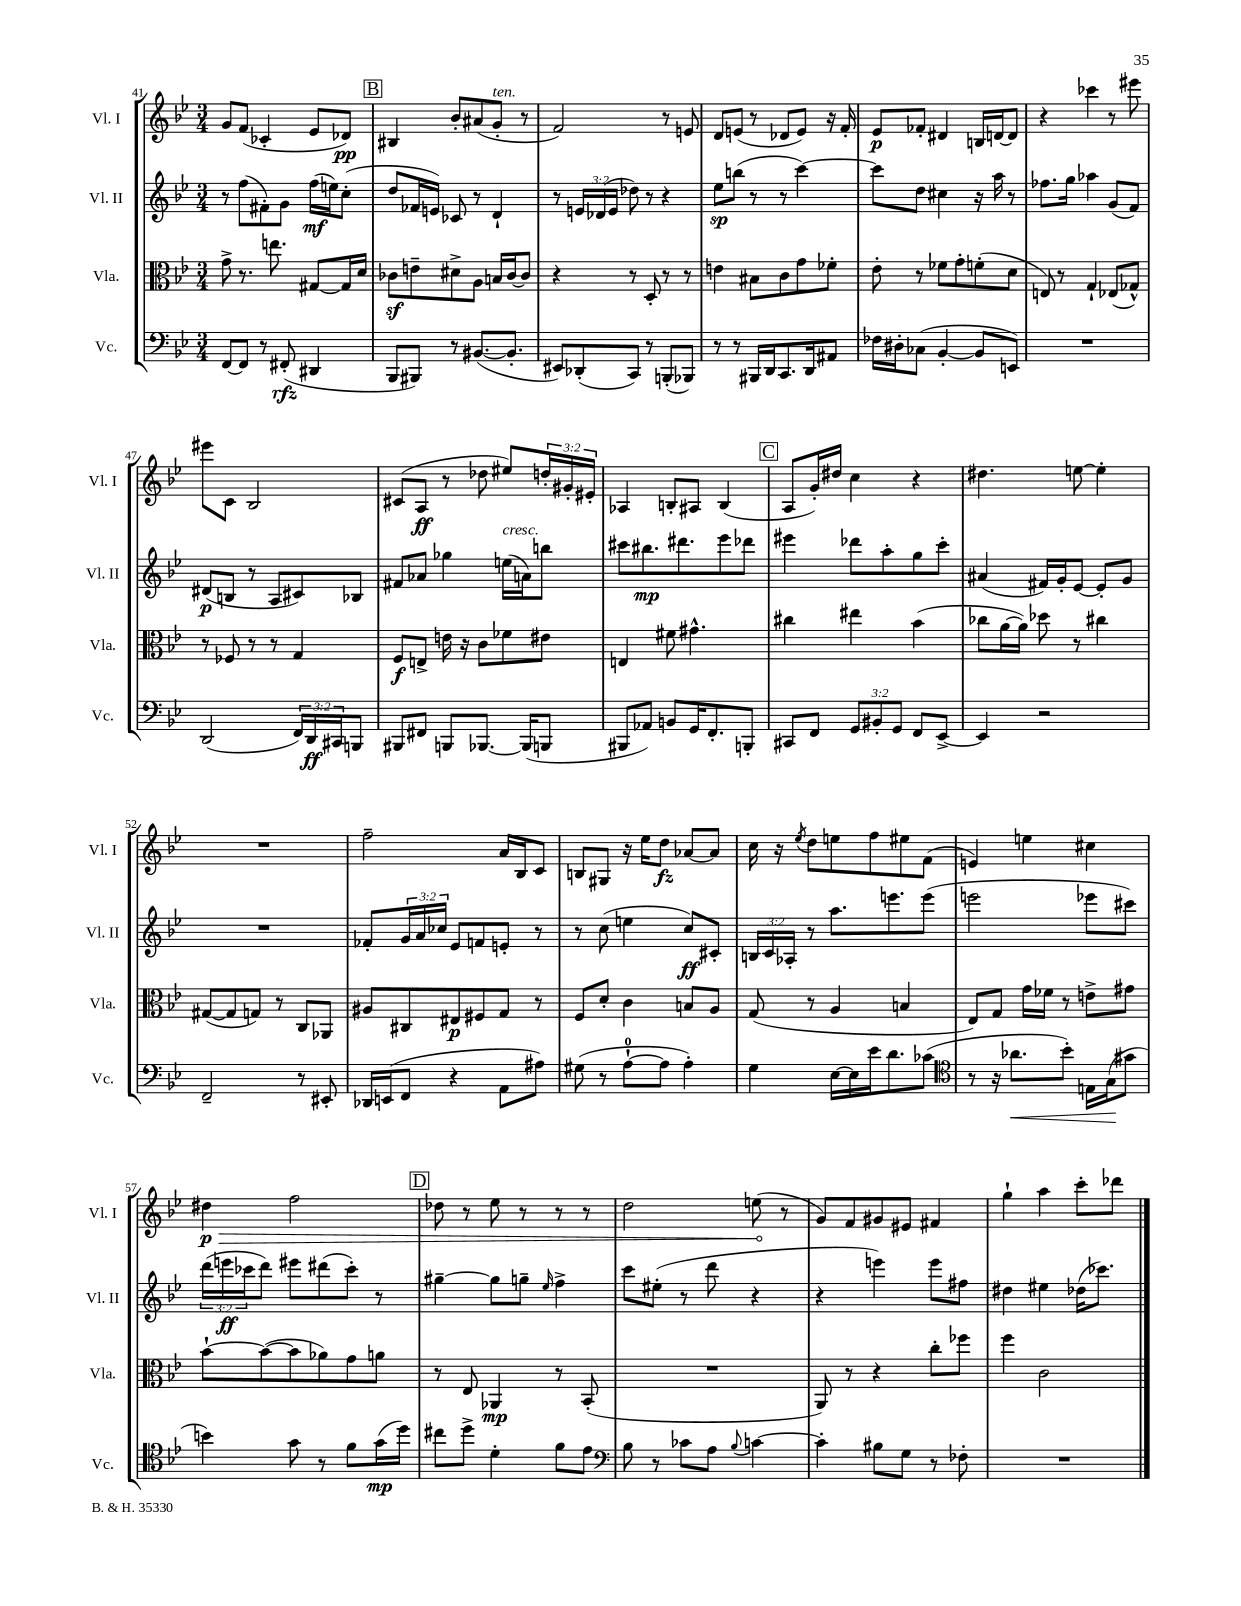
<<
\new StaffGroup <<
\new Staff = "s0" \with { instrumentName = "Vl. I" shortInstrumentName = "Vl. I" } {
    \clef treble \key bes \major \numericTimeSignature \time 3/4 \override Staff.TupletNumber.text = #tuplet-number::calc-fraction-text
    g'8 f'8( ces'4-. ees'8 des'8\pp) |
    \mark \markup { \box "B" } bis4 bes'8-. ais'8( g'8-.^\markup { \italic "ten." } r8 |
    f'2) r8 e'8 |
    d'8 e'8( r8 des'8 e'8) r16 f'16-. |
    ees'8\p fes'8-. dis'4 b16 d'16~ d'8 |
    r4 ces'''4 r8 eis'''8 |
    eis'''8 c'8 bes2 |
    cis'8( a8\ff r8 des''8 eis''8) \tuplet 3/2 { d''16-. gis'16-. eis'16-. } |
    aes4 b8-. ais8 b4( |
    \mark \markup { \box "C" } a8 g'16-.) dis''16 c''4 r4 |
    dis''4. e''8~ e''4-. |
    R2. |
    f''2-- a'16 bes16 c'8 |
    b8 gis8 r16 ees''16 d''8\fz aes'8~ aes'8 |
    c''16 r16 \acciaccatura { ees''8 } d''8 e''8 f''8 eis''8 f'8( |
    e'4) e''4 cis''4 |
    \once \override Hairpin.circled-tip = ##t dis''4\p\> f''2 |
    \mark \markup { \box "D" } des''8 r8 ees''8 r8 r8 r8 |
    d''2 e''8\!( r8 |
    g'8) f'8 gis'8 eis'8 fis'4 |
    g''4-! a''4 c'''8-. des'''8 \bar "|." |
}
\new Staff = "s1" \with { instrumentName = "Vl. II" shortInstrumentName = "Vl. II" } {
    \clef treble \key bes \major \numericTimeSignature \time 3/4 \override Staff.TupletNumber.text = #tuplet-number::calc-fraction-text
    r8 f''8( fis'8-.) g'8 f''16\mf( e''16) c''8-.( |
    \mark \markup { \box "B" } d''8 fes'16 e'16) ces'8 r8 d'4-! |
    r8 \tuplet 3/2 { e'16 des'16( e'16 } des''8) r8 r4 |
    ees''8\sp b''8( r8 r8 c'''4~) |
    c'''8 d''8 cis''4 r16 a''16 r8 |
    fes''8. g''16 aes''4 g'8( f'8) |
    dis'8\p( b8 r8 a8 cis'8) bes8 |
    fis'8 aes'8 ges''4 e''16^\markup { \italic "cresc." }( a'16) b''8 |
    cis'''8 bis''8.\mp dis'''8. ees'''8 des'''8 |
    \mark \markup { \box "C" } eis'''4 des'''8 a''8-. g''8 c'''8-. |
    ais'4( fis'16) g'16-. ees'8~ ees'8-. g'8 |
    R2. |
    fes'8-. \tuplet 3/2 { g'16 a'16 ces''16 } ees'8 f'8 e'8-. r8 |
    r8 c''8( e''4 c''8\ff) cis'8-. |
    \tuplet 3/2 { b16 c'16 aes16-. } r8 a''8. e'''8. e'''8( |
    e'''2 ees'''8 cis'''8) |
    \tuplet 3/2 { d'''16( e'''16\ff ces'''16 } d'''8) eis'''8 dis'''8( ces'''8-.) r8 |
    \mark \markup { \box "D" } gis''4~-- gis''8 g''8-- \grace { ees''16 } f''4-> |
    c'''8 eis''8-.( r8 d'''8 r4 |
    r4 e'''4) e'''8 fis''8 |
    dis''4 eis''4 des''16( ces'''8.) \bar "|." |
}
\new Staff = "s2" \with { instrumentName = "Vla." shortInstrumentName = "Vla." } {
    \clef alto \key bes \major \numericTimeSignature \time 3/4
    g'8-> r8. e''8. gis8~ gis16 d'16 |
    \mark \markup { \box "B" } ces'8\sf e'8-- dis'8-> a8 b16 ces'16~ ces'8 |
    r4 r8 d8-. r8 r8 |
    e'4 bis8 c'8 g'8 fes'8-. |
    ees'8-. r8 fes'8 g'8-. f'8-.( d'8 |
    e8) r8 g4-! ees8( ges8-^) |
    r8 fes8 r8 r8 g4 |
    f8\f e8-> e'16 r16 c'8 fes'8 eis'8 |
    e4 fis'8 gis'4.-^ |
    \mark \markup { \box "C" } cis''4 eis''4 bes'4( |
    ces''8 a'16~ a'16) des''8 r8 cis''4 |
    gis8~( gis8 g8) r8 c8 aes,8 |
    ais8 cis8 eis8\p fis8 g8 r8 |
    f8 d'8-. c'4 b8 a8 |
    g8( r8 a4 b4 |
    ees8) g8 g'16 fes'16 r8 e'8-> gis'8 |
    bes'8~-! bes'8~( bes'8 aes'8) g'8 a'8 |
    \mark \markup { \box "D" } r8 ees8 aes,4\mp r8 bes,8-.( |
    R2. |
    a,8) r8 r4 c''8-. fes''8 |
    f''4 c'2 \bar "|." |
}
\new Staff = "s3" \with { instrumentName = "Vc." shortInstrumentName = "Vc." } {
    \clef bass \key bes \major \numericTimeSignature \time 3/4 \override Staff.TupletNumber.text = #tuplet-number::calc-fraction-text
    f,8~ f,8 r8 fis,8-.\rfz( dis,4 |
    \mark \markup { \box "B" } bes,,8 bis,,8) r8 bis,8.~( bis,8.-. |
    eis,8) des,8-.( c,8) r8 b,,8-.( bes,,8) |
    r8 r8 bis,,16 d,16 c,8. d,16 ais,8 |
    fes16 dis16-. ces8( bes,4~-. bes,8 e,8) |
    R2. |
    d,2( \tuplet 3/2 { f,16) d,16\ff cis,16 } b,,8 |
    bis,,8 fis,8 b,,8 bes,,8.~ bes,,16( b,,8 |
    bis,,8 aes,8) b,8 g,16 f,8.-. b,,8-. |
    \mark \markup { \box "C" } cis,8 f,8 \tuplet 3/2 { g,8 bis,8-. g,8 } f,8 ees,8~-> |
    ees,4 r2 |
    f,2-- r8 eis,8-. |
    des,16 e,16( f,8 r4 a,8 ais8) |
    gis8( r8 a8-0~-! a8 a4-.) |
    g4 ees16~ ees16 ees'16 d'8. ces'8( |
    \clef tenor r8 r16 aes'8.\< bes'8-.) e16 g16\!( gis'8 |
    b'4) g'8 r8 f'8 g'16\mp( d''16) |
    \mark \markup { \box "D" } cis''8 d''8-> d'4-. f'8 ees'8 |
    \clef bass bes8 r8 ces'8 a8 \appoggiatura { bes8 } c'4~ |
    c'4-. bis8 g8 r8 fes8-. |
    R2. \bar "|." |
}
>>
>>
\layout { \context { \Score currentBarNumber = #41 } }
